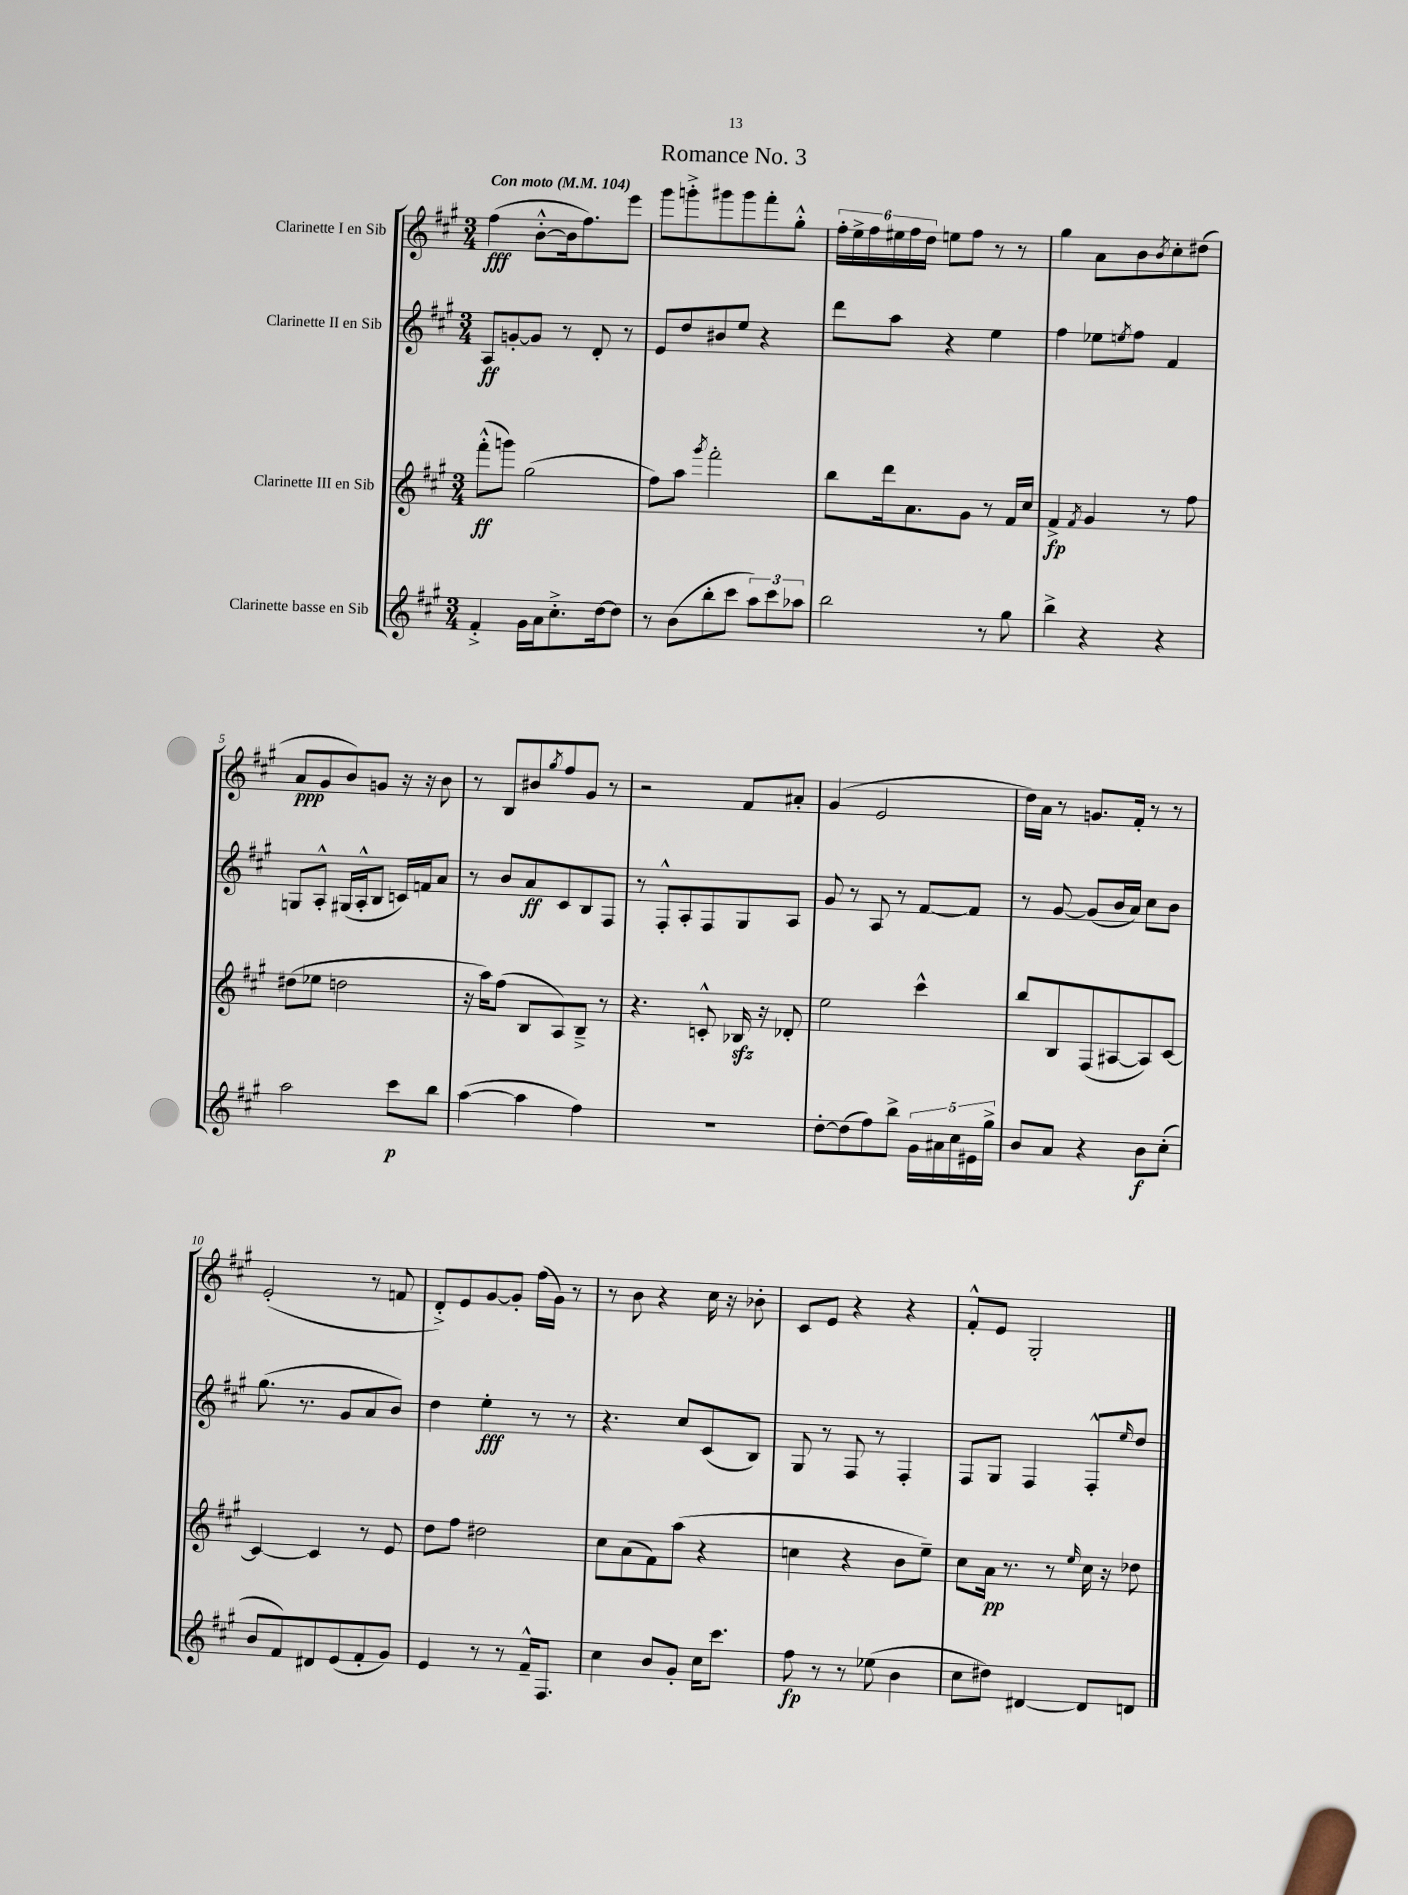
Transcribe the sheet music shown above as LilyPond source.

\header { title = "Romance No. 3" }
<<
\new StaffGroup <<
\new Staff = "s0" \with { instrumentName = "Clarinette I en Sib" } {
    \clef treble \key a \major \numericTimeSignature \time 3/4 \tempo "Con moto" 4 = 104
    fis''4\fff( b'8~-.-^ b'16 fis''8.) e'''8 |
    gis'''8 g'''8-.-> gis'''8 gis'''8 fis'''8-. gis''8-.-^ |
    \tuplet 6/4 { fis''16-. e''16-> fis''16 eis''16 fis''16 d''16 } e''8 fis''8 r8 r8 |
    gis''4 a'8 b'8 \acciaccatura { b'8 } cis''8-. dis''8( |
    a'8\ppp gis'8 b'8) g'8 r16 r16 b'8 |
    r8 b8 bis'8 \acciaccatura { gis''8 } fis''8 gis'8 r8 |
    r2 fis'8 ais'8-. |
    gis'4( e'2 |
    d''16) a'16 r8 g'8. fis'16-. r8 r8 |
    e'2-.( r8 f'8 |
    d'8-.->) e'8 gis'8~ gis'8-. fis''16( gis'16) r8 |
    r8 b'8 r4 cis''16 r16 bes'8-. |
    cis'8 e'8 r4 r4 |
    fis'8-.-^ e'8 gis2-. \bar "|." |
}
\new Staff = "s1" \with { instrumentName = "Clarinette II en Sib" } {
    \clef treble \key a \major \numericTimeSignature \time 3/4
    a8\ff g'8~-. g'8 r8 d'8-. r8 |
    e'8 d''8 bis'8 e''8 r4 |
    d'''8 a''8 r4 e''4 |
    fis''4 ees''8 \acciaccatura { e''8 } fis''8 fis'4 |
    g8 a8-.-^ gis16( a16-.-^ b8 c'16) f'16 a'8 |
    r8 b'8 a'8\ff cis'8 b8 fis8 |
    r8 fis8-.-^ a8-. fis8 gis8 a8 |
    gis'8 r8 a8 r8 fis'8~ fis'8 |
    r8 gis'8~ gis'8( b'16 a'16) cis''8 b'8 |
    gis''8.( r8. gis'8 a'8 b'8) |
    d''4 e''4-.\fff r8 r8 |
    r4. cis''8 cis'8( b8) |
    gis8 r8 fis8 r8 fis4-. |
    fis8 gis8 fis4 fis8-.-^ \grace { e''16 } d''8 \bar "|." |
}
\new Staff = "s2" \with { instrumentName = "Clarinette III en Sib" } {
    \clef treble \key a \major \numericTimeSignature \time 3/4
    fis'''8-.-^\ff( g'''8) gis''2( |
    fis''8) a''8 \acciaccatura { gis'''8 } fis'''2-. |
    b''8 d'''16 a'8. gis'8 r8 fis'16 cis''16 |
    fis'4->\fp \acciaccatura { fis'8 } gis'4 r8 fis''8 |
    dis''8( ees''8 d''2 |
    r16 a''16) fis''8( b8 a8) b8---> r8 |
    r4. c'8-.-^ bes16\sfz r16 des'8-. |
    e''2 cis'''4-^ |
    b''8 b8 fis8( ais8~ ais8) cis'8~ |
    cis'4~ cis'4 r8 e'8 |
    d''8 fis''8 dis''2 |
    cis''8 a'8( fis'8) a''8( r4 |
    c''4 r4 b'8 e''8--) |
    cis''8 a'16\pp r8. r8 \grace { e''16 } cis''16 r16 des''8 \bar "|." |
}
\new Staff = "s3" \with { instrumentName = "Clarinette basse en Sib" } {
    \clef treble \key a \major \numericTimeSignature \time 3/4
    fis'4-.-> gis'16 a'16 cis''8.-.-> d''16~ d''8 |
    r8 b'8( b''8-. cis'''8 \tuplet 3/2 { a''8) cis'''8 aes''8 } |
    b''2 r8 gis''8 |
    b''4-> r4 r4 |
    a''2 cis'''8\p b''8 |
    a''4~( a''4 fis''4) |
    R2. |
    d''8~-. d''8( fis''8) b''8-> \tuplet 5/4 { gis'16 ais'16 cis''16 eis'16 gis''16-> } |
    b'8 a'8 r4 b'8\f cis''8-.( |
    b'8 fis'8) dis'8 e'8( fis'8-. gis'8) |
    e'4 r8 r8 fis'16---^ fis8. |
    cis''4 b'8 gis'8-. cis''16 cis'''8. |
    fis''8\fp r8 r8 ees''8( b'4 |
    cis''8 dis''8) dis'4~ dis'8 d'8 \bar "|." |
}
>>
>>
